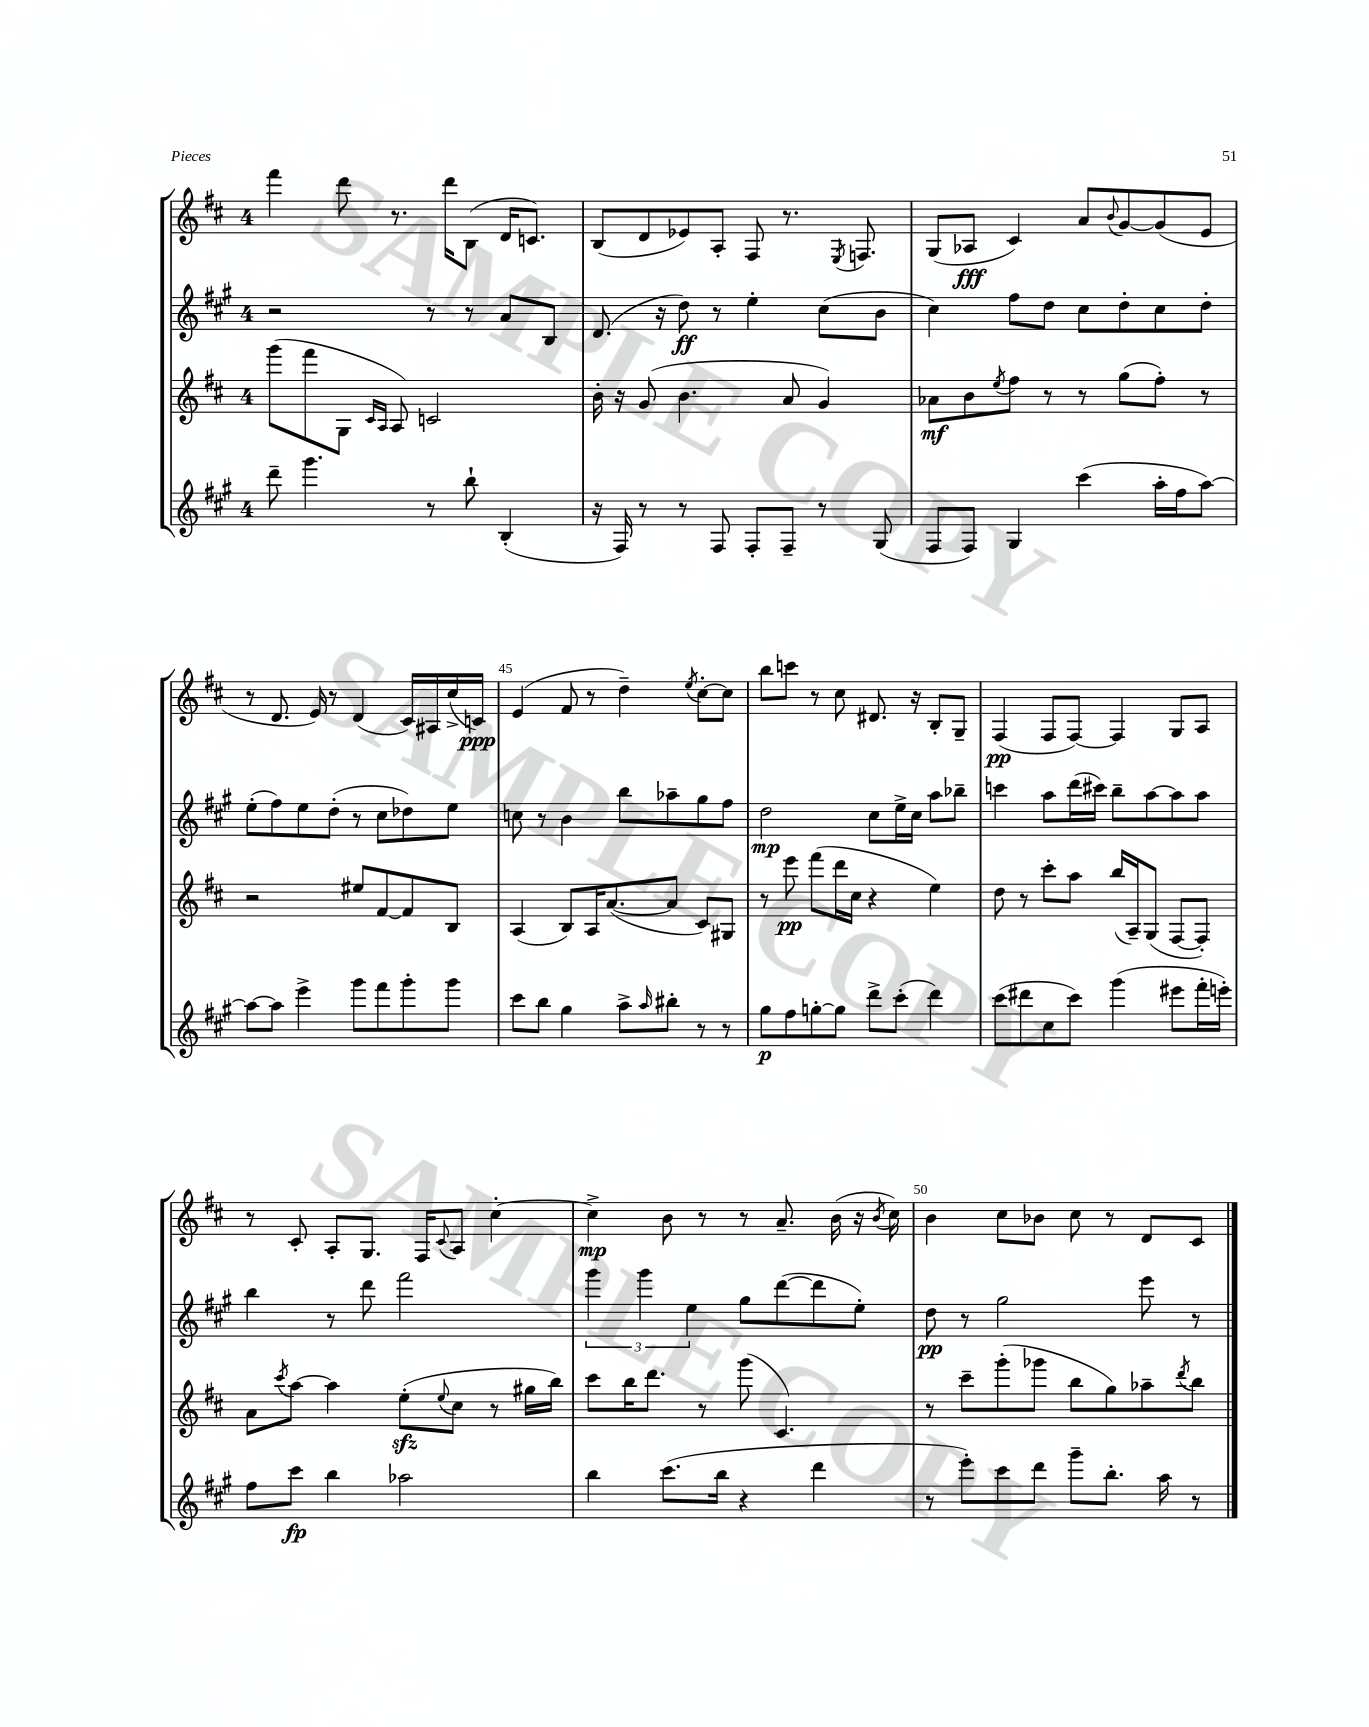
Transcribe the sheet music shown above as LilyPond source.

<<
\new StaffGroup <<
\new Staff = "s0" {
    \clef treble \key d \major \once \override Staff.TimeSignature.style = #'single-digit \time 4/4
    fis'''4 d'''8 r8. d'''16 b8( d'16 c'8.) |
    b8( d'8 ees'8) a8-. fis8 r8. \acciaccatura { e8 } f8. |
    g8( aes8\fff cis'4) a'8 \appoggiatura { b'8 } g'8~ g'8( e'8 |
    r8 d'8. e'16) r8 d'4( cis'16) ais16 cis''16->( c'16\ppp) |
    e'4( fis'8 r8 d''4--) \acciaccatura { e''8 } cis''8~-. cis''8 |
    b''8 c'''8 r8 cis''8 dis'8. r16 b8-. g8-- |
    fis4\pp( fis8 fis8~) fis4 g8 a8 |
    r8 cis'8-. a8-. g8. fis16 \appoggiatura { cis'8 } a8 cis''4~-. |
    cis''4->\mp b'8 r8 r8 a'8.-- b'16( r16 \acciaccatura { b'8 } cis''16) |
    b'4 cis''8 bes'8 cis''8 r8 d'8 cis'8 \bar "|." |
}
\new Staff = "s1" {
    \clef treble \key a \major \once \override Staff.TimeSignature.style = #'single-digit \time 4/4
    r2 r8 r8 a'8 b8 |
    d'8.( r16 d''8\ff) r8 e''4-. cis''8( b'8 |
    cis''4) fis''8 d''8 cis''8 d''8-. cis''8 d''8-. |
    e''8-.( fis''8) e''8 d''8-.( r8 cis''8 des''8) e''8 |
    c''8 r8 b'4 b''8 aes''8-- gis''8 fis''8 |
    d''2\mp cis''8 e''16-> cis''16 a''8 bes''8-- |
    c'''4 a''8 d'''16( cis'''16) b''8-- a''8~ a''8 a''8 |
    b''4 r8 d'''8 fis'''2 |
    \tuplet 3/2 { gis'''4 gis'''4 e''4 } gis''8 d'''8~( d'''8 e''8-.) |
    d''8\pp r8 gis''2 e'''8 r8 \bar "|." |
}
\new Staff = "s2" {
    \clef treble \key d \major \once \override Staff.TimeSignature.style = #'single-digit \time 4/4
    g'''8( fis'''8 g8 \grace { cis'16 a16 } a8) c'2 |
    b'16-. r16 g'8( b'4. a'8 g'4) |
    aes'8\mf b'8 \acciaccatura { e''8 } fis''8 r8 r8 g''8( fis''8-.) r8 |
    r2 eis''8 fis'8~ fis'8 b8 |
    a4( b8) a16 a'8.~( a'8 cis'8) gis8 |
    r8 e'''8\pp fis'''8( d'''16 cis''16 r4 e''4) |
    d''8 r8 cis'''8-. a''8 b''16( a16--) g8( fis8~ fis8-.) |
    a'8 \acciaccatura { cis'''8 } a''8~ a''4 e''8-.\sfz( \appoggiatura { e''8 } cis''8 r8 gis''16 b''16) |
    cis'''8 b''16 d'''8. r8 g'''8( cis'4.) |
    r8 cis'''8-- g'''8-.( ges'''8 b''8 g''8) aes''8-- \acciaccatura { d'''8 } b''8 \bar "|." |
}
\new Staff = "s3" {
    \clef treble \key a \major \once \override Staff.TimeSignature.style = #'single-digit \time 4/4
    d'''8-- gis'''4. r8 b''8-! b4-.( |
    r16 fis16) r8 r8 fis8 fis8-. fis8-- r8 gis8( |
    fis8 fis8) gis4 cis'''4( a''16-. fis''16 a''8~) |
    a''8~ a''8 e'''4-> gis'''8 fis'''8 gis'''8-. gis'''8 |
    cis'''8 b''8 gis''4 a''8-> \grace { a''16 } bis''8-. r8 r8 |
    gis''8\p fis''8 g''8~-. g''8 d'''8-> cis'''8-.( d'''4) |
    cis'''8( dis'''8 cis''8 cis'''8) gis'''4( eis'''8 fis'''16-. e'''16-.) |
    fis''8 cis'''8\fp b''4 aes''2 |
    b''4 cis'''8.( b''16 r4 d'''4 |
    r8 e'''8-.) cis'''8 d'''8 gis'''8-- b''8.-. a''16 r8 \bar "|." |
}
>>
>>
\layout { \context { \Score currentBarNumber = #41 \override BarNumber.break-visibility = ##(#f #t #t) barNumberVisibility = #(every-nth-bar-number-visible 5) } }
